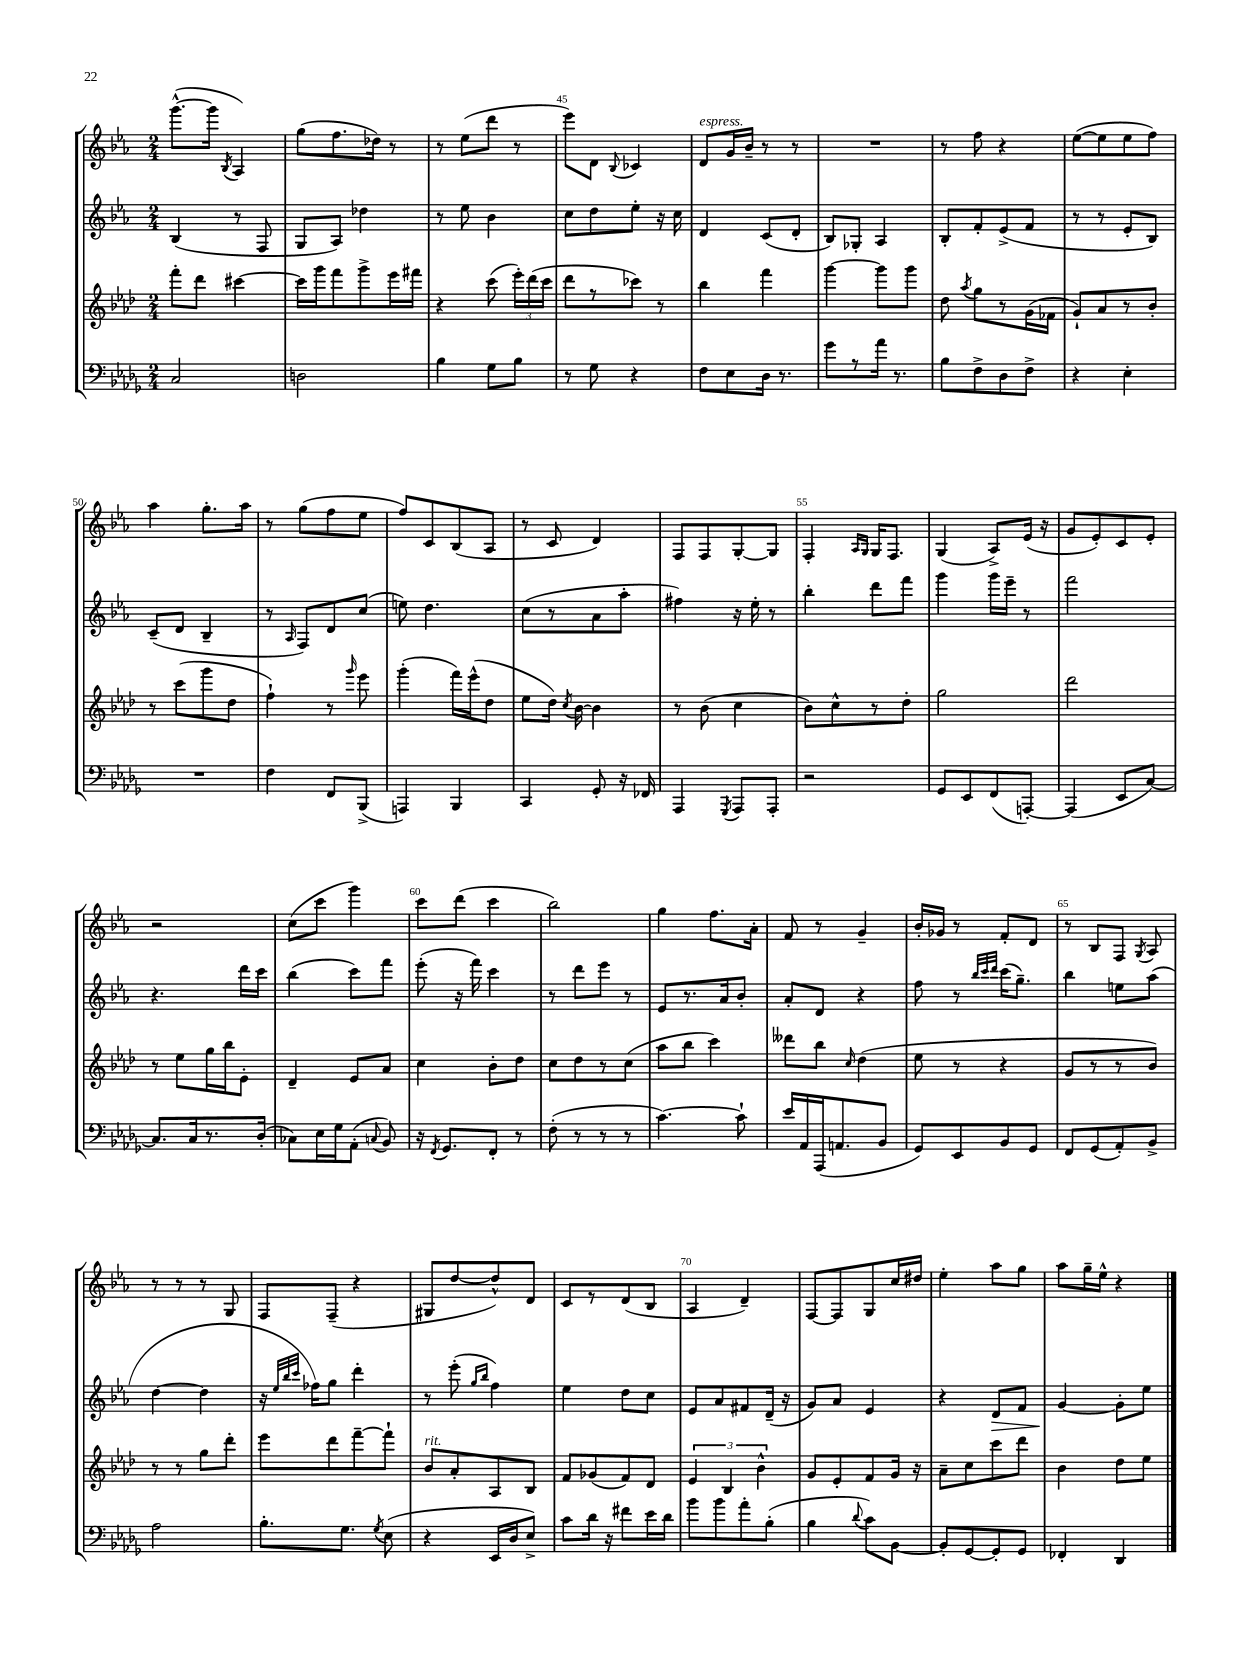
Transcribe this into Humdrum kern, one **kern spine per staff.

**kern	**kern	**kern	**dynam	**kern
*part4	*part3	*part2	*part2	*part1
*staff4	*staff3	*staff2	*staff2	*staff1
*clefF4	*clefG2	*clefG2	*	*clefG2
*k[b-e-a-d-g-]	*k[b-e-a-d-]	*k[b-e-a-]	*	*k[b-e-a-]
*M2/4	*M2/4	*M2/4	*	*M2/4
=42	=42	=42	=42	=42
2C/	8fff'\L	(4B-/	.	([8.ggg^^\L
.	8ddd-\J	.	.	.
.	.	.	.	16ggg\Jk]
.	.	.	.	8qB-/
.	[4ccc#X\	8r	.	4A-/)
.	.	8F/	.	.
=43	=43	=43	=43	=43
2Dn\	16ccc#\LL]	8G/L	.	(8gg\L
.	16ggg\J	.	.	.
.	8fff\	8A-/J)	.	8.ff\
.	8ggg^\	4dd-X\	.	.
.	.	.	.	16dd-X\Jk)
.	16eee-\L	.	.	8r
.	16fff#X\JJ	.	.	.
=44	=44	=44	=44	=44
4B-\	4r	8r	.	8r
.	.	8ee-\	.	(8ee-\L
8G-\L	(8ccc\	4b-\	.	8ddd\J
8B-\J	24eee-'\LL)	.	.	8r
.	(24ddd-\	.	.	.
.	24ccc\JJ	.	.	.
=45	=45	=45	=45	=45
8r	8ddd-\L	8cc\L	.	8eee-\L)
8G-\	8r	8dd\	.	8d\J
.	.	.	.	8qqB-/
4r	8ccc-X\J)	8ee-'\J	.	4c-X/
.	8r	16r	.	.
.	.	16cc\	.	.
=46	=46	=46	=46	=46
!	!	!	!	!LO:TX:a:i:t=espress.
8F\L	4bb-\	4d/	.	8d/L
8E-\	.	.	.	16g/L
.	.	.	.	16b-~/JJ
16D-\Jk	4fff\	(8c/L	.	8r
8.r	.	.	.	.
.	.	8d'/J	.	8r
=47	=47	=47	=47	=47
8g-\L	[4ggg\	8B-/L)	.	2r
8r	.	8G-X'/J	.	.
16a-\Jk	8ggg\L]	4A-/	.	.
8.r	.	.	.	.
.	8ggg\J	.	.	.
=48	=48	=48	=48	=48
8B-\L	8dd-\	8B-'/L	.	8r
.	8qaa-/	.	.	.
8F^\	8gg\L	8f'/	.	8ff\
8D-\	8r	(8e-^/	.	4r
8F^\J	(16g\L	8f/J	.	.
.	16f-X\JJ	.	.	.
=49	=49	=49	=49	=49
4r	8g`/L)	8r	.	([8ee-\L
.	8a-/	8r	.	8ee-\]
4E-'\	8r	8e-'/L	.	8ee-\
.	8b-'/J	8B-/J)	.	8ff\J)
!!LO:LB:g=z
=50	=50	=50	=50	=50
2r	8r	(8c~/L	.	4aa-\
.	(8ccc\L	8d/J	.	.
.	8ggg\	4B-~/	.	8.gg'\L
.	8dd-\J	.	.	.
.	.	.	.	16aa-\Jk
=51	=51	=51	=51	=51
4F\	4ff`\)	8r	.	8r
.	.	16qqA-/	.	.
.	.	8F/L)	.	(8gg\L
8FF/L	8r	8d/	.	8ff\
.	16qqggg/	.	.	.
(8BBB-^/J	8eee-\	(8cc/J	.	8ee-\J
=52	=52	=52	=52	=52
4AAAn/)	(4ggg'\	8een\)	.	8ff/L)
.	.	4.dd\	.	8c/
4BBB-/	16fff\LL)	.	.	(8B-/
.	(16eee-^^\J	.	.	.
.	8dd-\J	.	.	8A-/J
=53	=53	=53	=53	=53
4CC/	8ee-\L	(8cc\L	.	8r
.	16dd-\Jk)	8r	.	8c/
.	8qcc/	.	.	.
.	[16b-\	.	.	.
8GG-'/	4b-\]	8a-\	.	4d/)
16r	.	8aa-'\J	.	.
16FF-X/	.	.	.	.
=54	=54	=54	=54	=54
4AAA-/	8r	4ff#X\)	.	8F/L
.	(8b-\	.	.	8F/
8qGGG-/	.	.	.	.
8AAA-/L	4cc\	16r	.	[8G'/
.	.	16ee-'\	.	.
8AAA-'/J	.	8r	.	8G/J]
=55	=55	=55	=55	=55
2r	8b-\L)	4bb-'\	.	4F'/
.	8cc^^\	.	.	.
.	.	.	.	16qqA-/LL
.	.	.	.	16qqG/JJ
.	8r	8ddd\L	.	16G/KL
.	.	.	.	8.F/J
.	8dd-'\J	8fff\J	.	.
=56	=56	=56	=56	=56
8GG-/L	2gg\	4ggg\	.	(4G/
8EE-/	.	.	.	.
(8FF/	.	16ggg\LL	.	8A-^/L)
.	.	16eee-~\JJ	.	.
[8AAAn'/J)	.	8r	.	(16e-/Jk
.	.	.	.	16r
=57	=57	=57	=57	=57
(4AAA/]	2ddd-\	2fff\	.	8g/L
.	.	.	.	8e-'/)
8EE-/L	.	.	.	8c/
[8C/J)	.	.	.	8e-'/J
!!LO:LB:g=z
=58	=58	=58	=58	=58
8.C/L]	8r	4.r	.	2r
.	8ee-\L	.	.	.
16C/k	.	.	.	.
8.r	16gg\L	.	.	.
.	16bb-\J	.	.	.
.	8e-'\J	16ddd\LL	.	.
(16D-'/Jk	.	16ccc\JJ	.	.
=59	=59	=59	=59	=59
8C-X\L)	4d-~/	(4bb-\	.	(8cc\L
16E-\L	.	.	.	8ccc\J
16G-\J	.	.	.	.
(8AA-'\J	8e-/L	8ccc\L)	.	4ggg\)
8qqCn/	.	.	.	.
8BB-/)	8a-/J	8fff\J	.	.
=60	=60	=60	=60	=60
16r	4cc\	(8eee-'\	.	8ccc\L
8qFF/	.	.	.	.
8.GG-/L	.	.	.	.
.	.	16r	.	(8ddd\J
.	.	16fff\)	.	.
8FF'/J	8b-'\L	4ccc\	.	4ccc\
8r	8dd-\J	.	.	.
=61	=61	=61	=61	=61
(8F'\	8cc\L	8r	.	2bb-\)
8r	8dd-\	8ddd\L	.	.
8r	8r	8eee-\J	.	.
8r	(8cc\J	8r	.	.
=62	=62	=62	=62	=62
[4.c\)	8aa-\L	8e-/L	.	4gg\
.	8bb-\J	8.r	.	.
.	4ccc\)	.	.	8.ff\L
.	.	16a-/k	.	.
8c`\]	.	8b-'/J	.	.
.	.	.	.	16a-'\Jk
=63	=63	=63	=63	=63
16e-/LL	8ddd--X\L	8a-'/L	.	8f/
16AA-/	.	.	.	.
(16AAA-/J	8bb-\J	8d/J	.	8r
8.AAn/	.	.	.	.
.	16qqcc/	.	.	.
.	(4dd-\	4r	.	4g~/
8BB-/J	.	.	.	.
=64	=64	=64	=64	=64
8GG-/L)	8ee-\	8ff\	.	16b-'/LL
.	.	.	.	16g-X/JJ
8EE-/	8r	8r	.	8r
.	.	32qqbb-/LLL	.	.
.	.	32qqccc/	.	.
.	.	32qqddd/JJJ	.	.
8BB-/	4r	(16ccc\KL	.	8f'/L
.	.	8.gg~\J)	.	.
8GG-/J	.	.	.	8d/J
=65	=65	=65	=65	=65
8FF/L	8g/L	4bb-\	.	8r
(8GG-/	8r	.	.	8B-/L
8AA-'/)	8r	8een\L	.	8F/J
.	.	.	.	8qG/
8BB-^/J	8b-/J)	(8aa-\J	.	8A-/
!!LO:LB:g=z
=66	=66	=66	=66	=66
2A-\	8r	[4dd\	.	8r
.	8r	.	.	8r
.	8gg\L	4dd\]	.	8r
.	8ddd-'\J	.	.	8G/
=67	=67	=67	=67	=67
8.B-'\L	8eee-\L	16r	.	8F/L
.	.	32qqee-/LLL	.	.
.	.	32qqbb-/	.	.
.	.	32qqccc/JJJ	.	.
.	.	16ff-X\KL)	.	.
.	8ddd-\	8gg\J	.	(8F~/J
8.G-\J	.	.	.	.
.	[8fff~\	4ddd'\	.	4r
8qG-/	.	.	.	.
(8E-\	8fff`\J]	.	.	.
=68	=68	=68	=68	=68
!	!LO:TX:a:i:t=rit.	!	!	!
4r	8b-/L	8r	.	8G#X/L
.	8a-'/	(8eee-'\	.	[8dd/
.	.	16qqgg/LL	.	.
.	.	16qqbb-/JJ	.	.
16EE-/LL	8A-/	4ff\)	.	8dd^^/])
16D-/J	.	.	.	.
8E-^/J)	8B-/J	.	.	8d/J
=69	=69	=69	=69	=69
8c\L	8f/L	4ee-\	.	8c/L
16d-\Jk	(8g-X/	.	.	8r
16r	.	.	.	.
8f#X\L	8f/)	8dd\L	.	(8d/
16e-\L	8d-/J	8cc\J	.	8B-/J
16d-\JJ	.	.	.	.
=70	=70	=70	=70	=70
8b-\L	6e-/	8e-/L	.	4A-/
8b-\	.	8a-/	.	.
.	6B-/	.	.	.
8a-'\	.	8f#X/	.	4d~/)
.	6b-^^\	.	.	.
(8B-'\J	.	(16d~/Jk	.	.
.	.	16r	.	.
=71	=71	=71	=71	=71
4B-\	8g/L	8g/L)	.	[8F/L
.	8e-'/	8a-/J	.	8F/]
8qqd-/	.	.	.	.
8c\L)	8f/	4e-/	.	8G/
[8BB-\J	16g/Jk	.	.	16cc/L
.	16r	.	.	16dd#X/JJ
=72	=72	=72	=72	=72
8BB-'/L]	8a-~\L	4r	.	4ee-'\
[8GG-/	8cc\	.	.	.
!	!	!	!LO:HP:b	!
8GG-'/]	8ccc\	8d/L	>	8aa-\L
8GG-/J	8ddd-\J	8f/J	.	8gg\J
=73	=73	=73	=73	=73
4FF-X'/	4b-\	[4g/	.	8aa-\L
.	.	.	.	16gg~\L
.	.	.	.	16ee-^^\JJ
4DD-/	8dd-\L	8g'\L]	]	4r
.	8ee-\J	8ee-\J	.	.
==	==	==	==	==
*-	*-	*-	*-	*-
